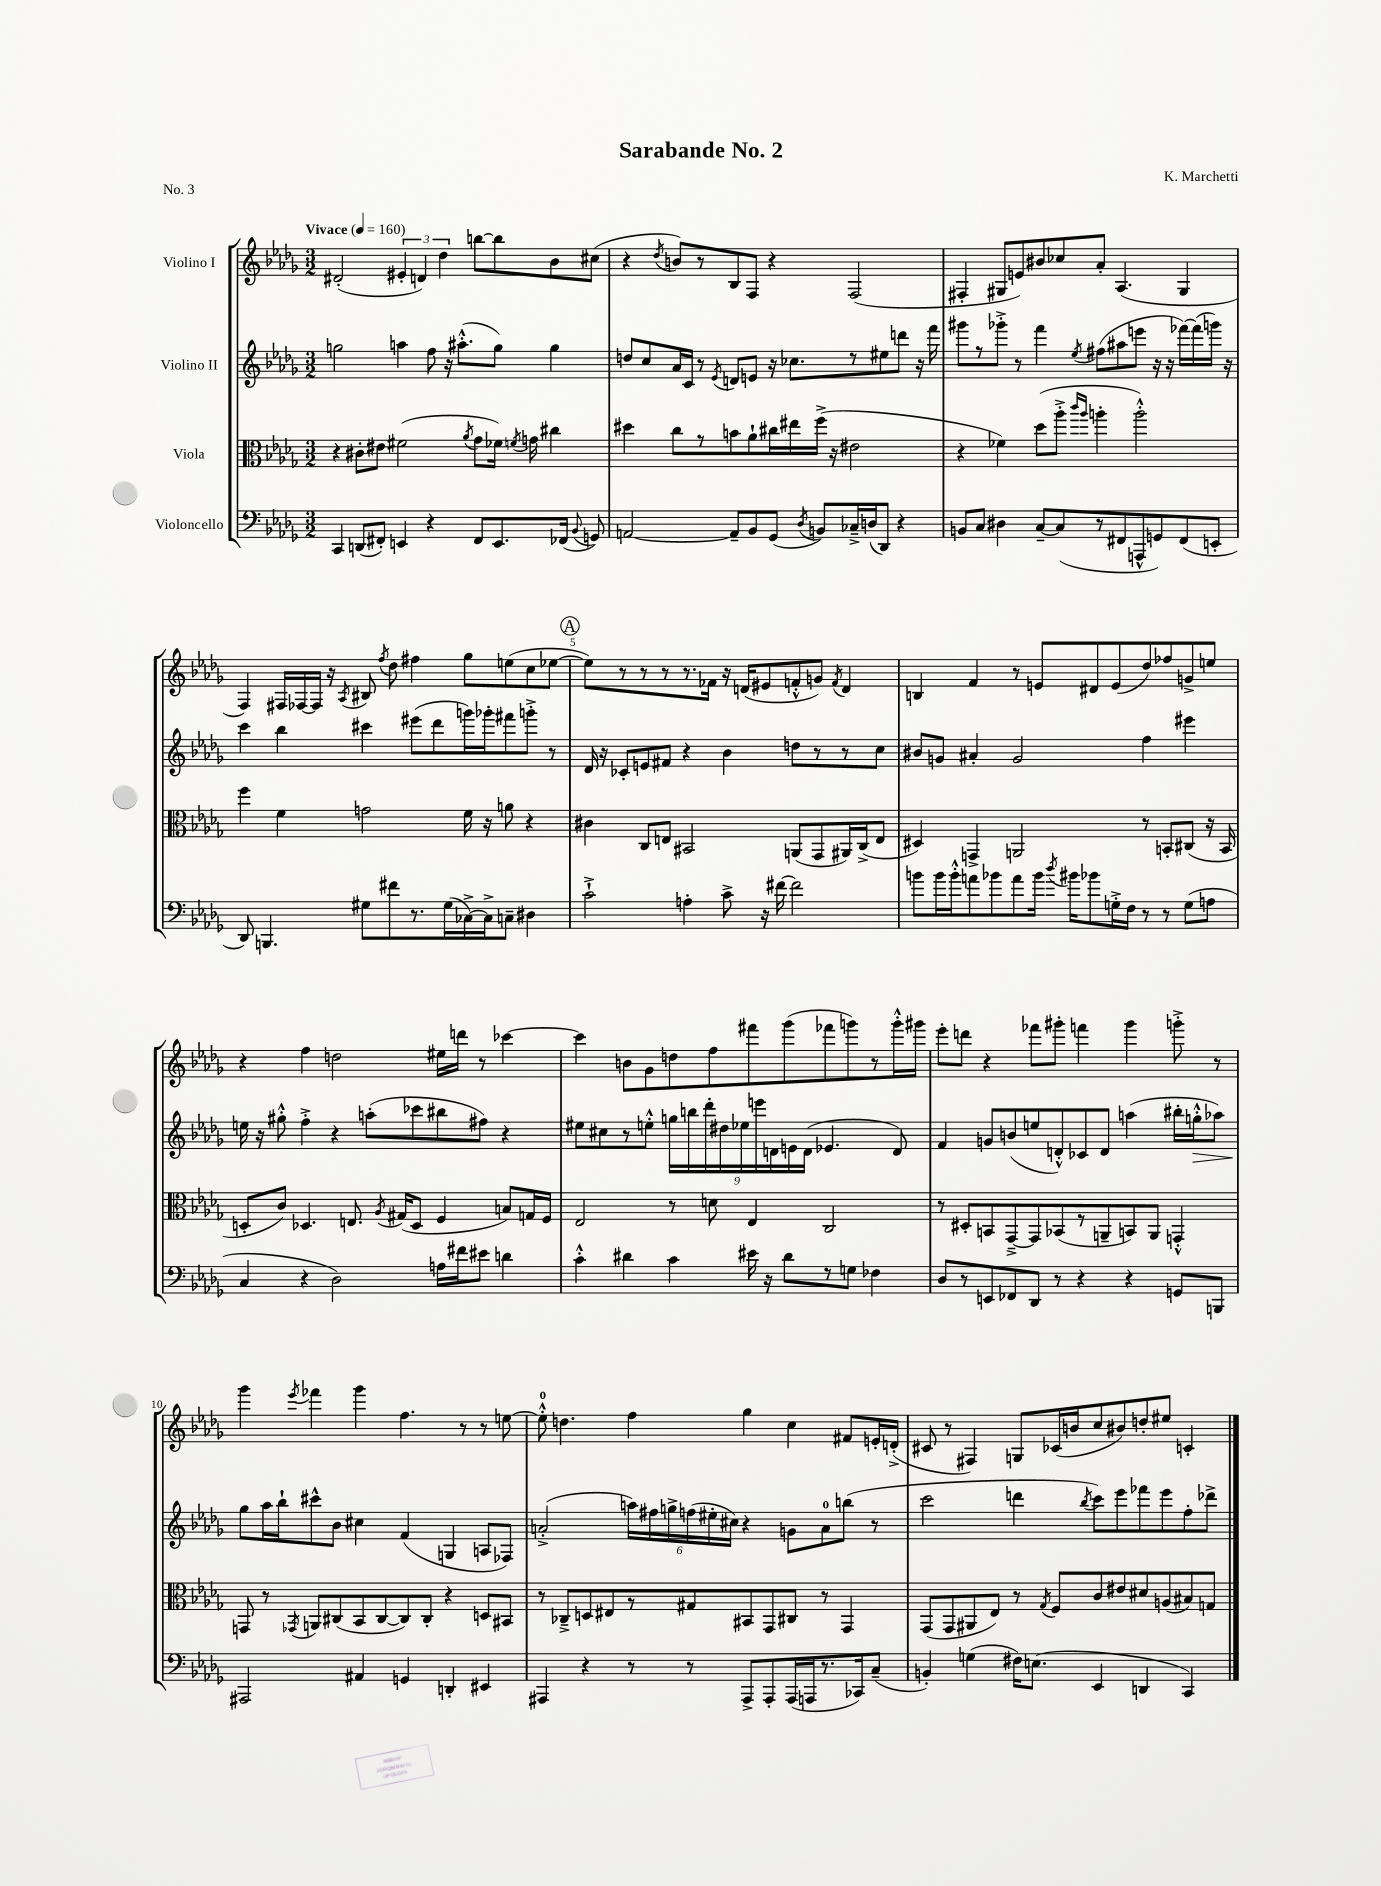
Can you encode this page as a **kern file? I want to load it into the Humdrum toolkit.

**kern	**kern	**kern	**kern
*staff4	*staff3	*staff2	*staff1
*clefF4	*clefC3	*clefG2	*clefG2
*k[b-e-a-d-g-]	*k[b-e-a-d-g-]	*k[b-e-a-d-g-]	*k[b-e-a-d-g-]
*M3/2	*M3/2	*M3/2	*M3/2
*MM160	*MM160	*MM160	*MM160
4CC	4r	2gg	(2d#'
(8DD	8c#'	.	.
8FF#')	8e#	.	.
4EE	(2f#	4aa	6e#'
.	.	.	6d)
4r	.	8ff	.
.	.	.	6dd-
.	.	16r	.
.	.	(8.aa#'^^	.
.	8qa-	.	.
8FF#	8g-	.	[8bb
8.EE	16f-)	8gg)	8bb]
.	8qf	.	.
.	16g	.	.
.	4cc#	4gg	8b-
(16FF-	.	.	.
8qqBB-	.	.	.
8GG)	.	.	(8cc#
=	=	=	=
[2AA	4dd#	8dd	4r
.	.	8cc	.
.	.	.	8qdd-
.	8cc	16a-	8b)
.	.	16c	.
.	8r	8r	8r
.	.	8qe-	.
8AA~]	8b	8d	8B-
8BB-	8a-`	8e	8F
(8GG-	16cc#	16r	4r
.	16ee#	8.cc-	.
8qD-	.	.	.
8BB)	(16ff^	.	.
.	16r	.	.
16C-~^	2e#	8r	(2F
(16D	.	.	.
8DD-)	.	8ee#	.
4r	.	8ddd	.
.	.	16r	.
.	.	16fff	.
=	=	=	=
8BB	4r	8ggg#	4F#'
8C	.	8r	.
4D#	4f-)	8ggg-'^	8G#
.	.	8r	8e)
[8C~	(8dd-	4fff	8b#
(8C]	8aa-'^	.	8cc-
.	16qqccc	.	.
.	16qqaa-	8qee-	.
8r	4aa'	(8ff#	8a-'
8FF#	.	8aa#	(4.A-
8AAA^^	2aa'^^)	8eee	.
8GG)	.	16r	.
.	.	16r	.
(8FF#	.	[16fff-)	4G#
.	.	(16fff-]	.
8EE'	.	16ggg)	.
.	.	16r	.
=	=	=	=
8DD-)	4ff	4ccc	4F)
4.BBB	.	.	.
.	4f	4bb-	16F#
.	.	.	[16F-
.	.	.	16F-]
.	.	.	16r
.	.	.	8qA-
8G#	2g	4ccc#	8B#
.	.	.	8qff
8f#	.	.	8dd-
8.r	.	(8eee#	4ff#
.	.	8ddd-	.
(16G#	.	.	.
[16C-^)	16f	16ggg)	8gg-
16C-^]	16r	16ggg-'	.
8C~	8a	8fff#	(8ee
4D#	4r	8ggg'^	8cc
.	.	8r	[8ee-
=	=	=	=
2c`^	4c#	16d-	8ee-])
.	.	16r	.
.	.	8c-'	8r
.	8C	8e	8r
.	8E	8f#	8r
4A'	2BB#	4r	8.r
.	.	.	16f-
8c^	.	4b-	16r
.	.	.	(16d
16r	.	.	8e#
[16f#	.	.	.
2f#]	(8AA	8dd	8f'^^
.	8GG-	8r	8g)
.	.	.	8qf
.	16AA#)	8r	4d
.	(16C^	.	.
.	8E	8cc	.
=	=	=	=
8b	4D#)	8b#	4B
16b	.	8g	.
16b'^^	.	.	.
8a	4GG^	4a#'	4f
8b-	.	.	.
8a	2AA	2g	8r
16b-	.	.	8e
8qdd-	.	.	.
16b#	.	.	.
8b-	.	.	8d#
16G'^	.	.	(8e
16F	.	.	.
8r	8r	4ff	8dd-)
8r	8BB'	.	8ff-
(8G	(8C#	4eee#	8g^
8A	16r	.	8ee
.	16BB	.	.
=	=	=	=
4C	8D'	16ee	4r
.	.	16r	.
.	8c)	8gg#'^^	.
4r	4.D-	4ff'^	4ff
2D-)	.	4r	2dd
.	8.E	.	.
.	.	(8aa'	.
.	8qA-	.	.
.	(16G#	.	.
.	8D-	8ccc-	.
16A	4F	8bb#	16ee#
16f#	.	.	16ddd
8e#	.	8ff#)	8r
4d	8B)	4r	[4ccc-
.	16G	.	.
.	16F	.	.
=	=	=	=
4c'^^	2E-	8ee#	4ccc-]
.	.	8cc#	.
4d#	.	8r	8b
.	.	8ee'^^	8g-
4c	8r	18gg	8dd
.	.	18bb	.
.	.	18ddd-'	.
.	8d	.	8ff
.	.	18dd#	.
.	.	18ee-	.
16e#	4E-	.	8fff#
.	.	18eee	.
16r	.	.	.
.	.	18d	.
8d#	.	.	(8ggg-
.	.	18e	.
.	.	(18d	.
8r	2C	4.e-	8fff-
8G	.	.	8ggg)
4F-	.	.	8r
.	.	8d)	16ggg'^^
.	.	.	16ggg#
=	=	=	=
8D-	8r	4f	8eee-'
8r	8D#'	.	8ddd
8EE	8BB	8g	4r
8FF-	[8GG-~^	(8b	.
8DD-	8GG-]	8ee	8fff-
8r	(8BB-	8d'^^)	8ggg#'
4r	8r	8c-	4fff
.	8AA~	8d	.
4r	8BB)	(4aa	4ggg#
.	8AA	.	.
8GG	4GG'^^	16bb#'	8ggg'^
.	.	16gg'^^	.
8BBB	.	8aa-)	8r
=	=	=	=
2AAA#	8GG	8gg-	4ggg-
.	8r	16aa-	.
.	.	16bb-`	.
.	8qGG-	.	8qeee-
.	8AA	8ccc#^^	4fff-
.	(8C#	8b-	.
4AA#	8BB-	4cc#	4ggg-
.	[8C#	.	.
4GG	8C#])	(4f	4.ff
.	8C#'	.	.
4DD'	4r	4G	.
.	.	.	8r
4EE#	8D	8A	8r
.	8BB#	8F-)	[8ee
=	=	=	=
4AAA#	8r	(2a'^	8ee'^^]
.	8C-~^	.	4.dd
4r	8D	.	.
.	8E#	.	.
8r	8r	24aa)	4ff
.	.	24ff#	.
.	.	24gg^	.
8r	8G#	(24ff	.
.	.	24ee#'	.
.	.	24cc#)	.
8AAA#^	8BB#	4r	4gg-
8AAA#'	8GG-	.	.
(16AAA#	8C#	8g	4cc
16AAA	.	.	.
8.r	8r	8a	.
.	4GG-	(8bb	8f#
16CC-)	.	.	.
(8C~	.	8r	16e'
.	.	.	(16d'^
=	=	=	=
4BB')	(8GG-	2ccc	8c#
.	8GG-	.	8r
(4G	8AA#	.	4F#)
.	8E-)	.	.
16F#)	8r	4ddd	8G
(8.E	.	.	.
.	8qG-	.	.
.	8F	.	(16c-
.	.	.	16b
.	.	8qbb-	.
4EE-	8c	8ccc)	8cc
.	8e#	8eee-	8b#)
4DD	8d#	8fff-	8dd'
.	(8A	8eee-	8ee#
4CC)	8B#)	8ff'	4c'
.	8G	8ddd-^	.
==	==	==	==
*-	*-	*-	*-
